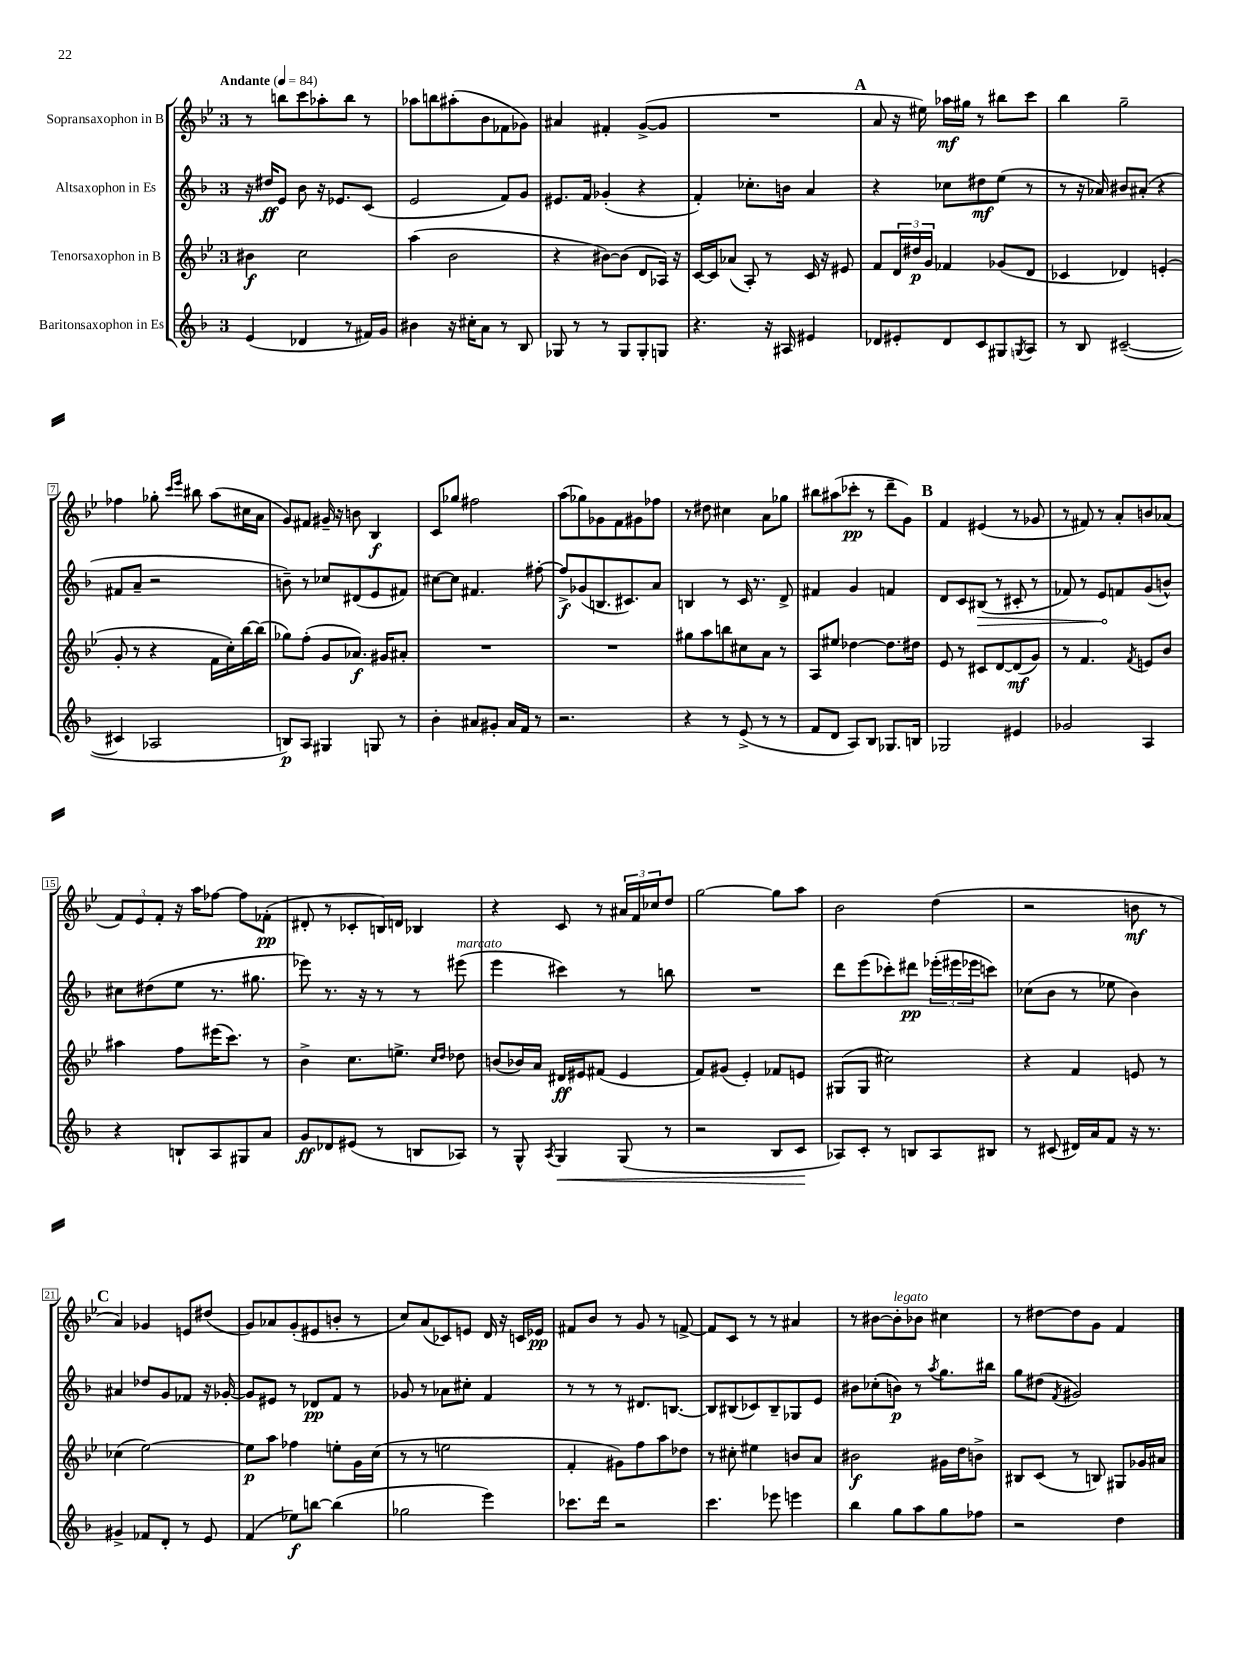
<<
\new StaffGroup <<
\new Staff = "s0" \with { instrumentName = "Sopransaxophon in B" } {
    \clef treble \key bes \major \once \override Staff.TimeSignature.style = #'single-digit \time 3/4 \tempo "Andante" 4 = 84
    r8 b''8 c'''8 aes''8-. b''8 r8 |
    aes''8 b''8 ais''8-.( bes'8 fes'8 ges'8) |
    ais'4 fis'4-. g'8~->( g'8 |
    R2. |
    \mark \markup { \bold "A" } a'8 r16 eis''16) aes''16\mf gis''16 r8 bis''8 c'''8 |
    bes''4 g''2-- |
    fes''4 ges''8-. \grace { c'''16 ees'''16 } bis''8 a''8( cis''16 a'16 |
    g'8) fis'8 gis'16-- r16 b'8 bes4\f |
    c'8 ges''8 fis''2 |
    a''8( ges''8) ges'8 f'8 gis'8 fes''8 |
    r8 dis''8 cis''4 a'8 ges''8 |
    bis''8 ais''8( ces'''8-.\pp r8 d'''8-- g'8) |
    \mark \markup { \bold "B" } f'4 eis'4( r8 ges'8 |
    r8 fis'8) r8 a'8-. b'8 aes'8( |
    \tuplet 3/2 { f'8) ees'8 f'8-. } r16 a''16 fes''8~ fes''8 fes'8-.\pp( |
    dis'8-. r8 ces'8-. b16) d'16 bes4 |
    r4 c'8 r8 \tuplet 3/2 { ais'16 f'16 ces''16 } d''8 |
    g''2~ g''8 a''8 |
    bes'2 d''4( |
    r2 b'8\mf r8 |
    \mark \markup { \bold "C" } a'4) ges'4 e'8 dis''8( |
    g'8) aes'8 g'8-.( eis'8 b'8-. r8 |
    c''8) a'8( ces'8) e'8 d'16 r16 c'16 ees'16\pp |
    fis'8 bes'8 r8 g'8 r8 f'8~-> |
    f'8 c'8 r8 r8 ais'4 |
    r8 bis'8~ bis'8-.^\markup { \italic "legato" } bes'8 cis''4 |
    r8 dis''8~ dis''8 g'8 f'4 \bar "|." |
}
\new Staff = "s1" \with { instrumentName = "Altsaxophon in Es" } {
    \clef treble \key f \major \once \override Staff.TimeSignature.style = #'single-digit \time 3/4
    r16 dis''16\ff e'8 bes'8 r16 ees'8. c'8( |
    e'2 f'8) g'8 |
    eis'8. f'16 ges'4-.( r4 |
    f'4-.) ces''8.-. b'16 a'4 |
    \mark \markup { \bold "A" } r4 ces''8 dis''8\mf e''8( r8 |
    r8 r16 aes'16) bis'8 ais'8-.( r4 |
    fis'8 a'8-- r2 |
    b'8--) r8 ces''8 dis'8( e'8 fis'8) |
    cis''8~ cis''8 fis'4. fis''8~-. |
    fis''8->\f ges'8( b8. cis'8.) a'8 |
    b4 r8 c'16 r8. d'8-> |
    fis'4 g'4 f'4 |
    \mark \markup { \bold "B" } d'8 c'8 \once \override Hairpin.circled-tip = ##t bis8\>( r8 cis'8-. r8 |
    fes'8) r8 e'8\! f'8 g'8( b'8-^) |
    cis''8 dis''8( e''8 r8. gis''8. |
    ees'''8) r8. r16 r8 r8 eis'''8^\markup { \italic "marcato" }( |
    e'''4 cis'''4) r8 b''8 |
    R2. |
    d'''8 e'''8( ces'''8-.) dis'''8\pp \tuplet 3/2 { ees'''16-.( eis'''16 ees'''16 } c'''8) |
    ces''8( bes'8 r8 ees''8 bes'4) |
    \mark \markup { \bold "C" } ais'4 des''8 g'8 fes'8 r16 ges'16~-. |
    ges'8 eis'8 r8 des'8\pp f'8 r8 |
    ges'8 r8 aes'8 cis''8-. f'4 |
    r8 r8 r8 dis'8. b8.~ |
    b8 bis8( ces'8) bis8-- ges8 e'8 |
    bis'8 ces''8-.( b'8\p) r8 \acciaccatura { a''8 } g''8. bis''16 |
    g''8 dis''8( \acciaccatura { f'8 } gis'2) \bar "|." |
}
\new Staff = "s2" \with { instrumentName = "Tenorsaxophon in B" } {
    \clef treble \key bes \major \once \override Staff.TimeSignature.style = #'single-digit \time 3/4
    bis'4\f c''2 |
    a''4( bes'2 |
    r4 bis'8~) bis'8( d'8 aes16) r16 |
    c'16~ c'16 aes'8( a8-.) r8 c'16 r16 eis'8 |
    \mark \markup { \bold "A" } f'8 \tuplet 3/2 { d'16 dis''16\p g'16 } fes'4 ges'8( d'8 |
    ces'4 des'4) e'4-.( |
    g'8-. r8 r4 f'16 c''16-.) bes''16~ bes''16( |
    ges''8) f''8-.( g'8 aes'8.\f) gis'16 ais'8-. |
    R2. |
    R2. |
    gis''8 a''8 b''8 cis''8 a'8 r8 |
    a8 eis''8 des''4~ des''8. dis''16 |
    \mark \markup { \bold "B" } ees'8 r8 cis'8 d'8~ d'8\mf( g'8) |
    r8 f'4. \acciaccatura { f'8 } e'8 bes'8 |
    ais''4 f''8 eis'''16( c'''8.) r8 |
    bes'4-> c''8. e''8.-> \grace { c''16 d''16 } des''8 |
    b'8( bes'16) a'16 dis'16\ff eis'16 fis'8( eis'4 |
    f'8) gis'8( ees'4-.) fes'8 e'8 |
    gis8( gis8 cis''2) |
    r4 f'4 e'8 r8 |
    \mark \markup { \bold "C" } ces''4( ees''2~) |
    ees''8\p a''8 fes''4 e''8-. g'16 c''16( |
    r8 r8 e''2 |
    f'4-. gis'8) f''8 a''8 des''8 |
    r8 cis''8-. eis''4 b'8 a'8 |
    bis'2\f gis'16 d''16 b'8-> |
    bis8 c'8( r8 b8) gis8 ges'16 ais'16 \bar "|." |
}
\new Staff = "s3" \with { instrumentName = "Baritonsaxophon in Es" } {
    \clef treble \key f \major \once \override Staff.TimeSignature.style = #'single-digit \time 3/4
    e'4( des'4 r8 fis'16) g'16 |
    bis'4 r16 cis''16-. a'8 r8 bes8 |
    ges8 r8 r8 ges8 ges8-. g8 |
    r4. r16 ais16 eis'4 |
    \mark \markup { \bold "A" } des'8 eis'8-. des'8 c'8 gis8 \acciaccatura { g8 } a8 |
    r8 bes8 cis'2~--( |
    cis'4 aes2 |
    b8\p) a8 gis4 g8 r8 |
    bes'4-. ais'8 gis'8-. ais'16 f'16 r8 |
    r2. |
    r4 r8 e'8->( r8 r8 |
    f'8 d'8 a8) bes8 ges8. b16 |
    \mark \markup { \bold "B" } ges2 eis'4 |
    ges'2 a4 |
    r4 b8-! a8 gis8 a'8 |
    g'8\ff des'8 eis'8( r8 b8 aes8) |
    r8 g8-^ \acciaccatura { a8 } g4\< g8( r8 |
    r2 bes8 c'8\! |
    aes8) c'8-. r8 b8 aes8 bis8 |
    r8 cis'8( dis'16) a'16 f'8 r16 r8. |
    \mark \markup { \bold "C" } gis'4-> fes'8 d'8-. r8 e'8 |
    f'4( ees''8\f) b''8~ b''4( |
    ges''2 e'''4) |
    ces'''8. d'''16 r2 |
    c'''4. ees'''8 e'''4 |
    bes''4 g''8 a''8 g''8 fes''8 |
    r2 d''4 \bar "|." |
}
>>
>>
\layout { \context { \Score \override BarNumber.stencil = #(make-stencil-boxer 0.1 0.3 ly:text-interface::print) } }
